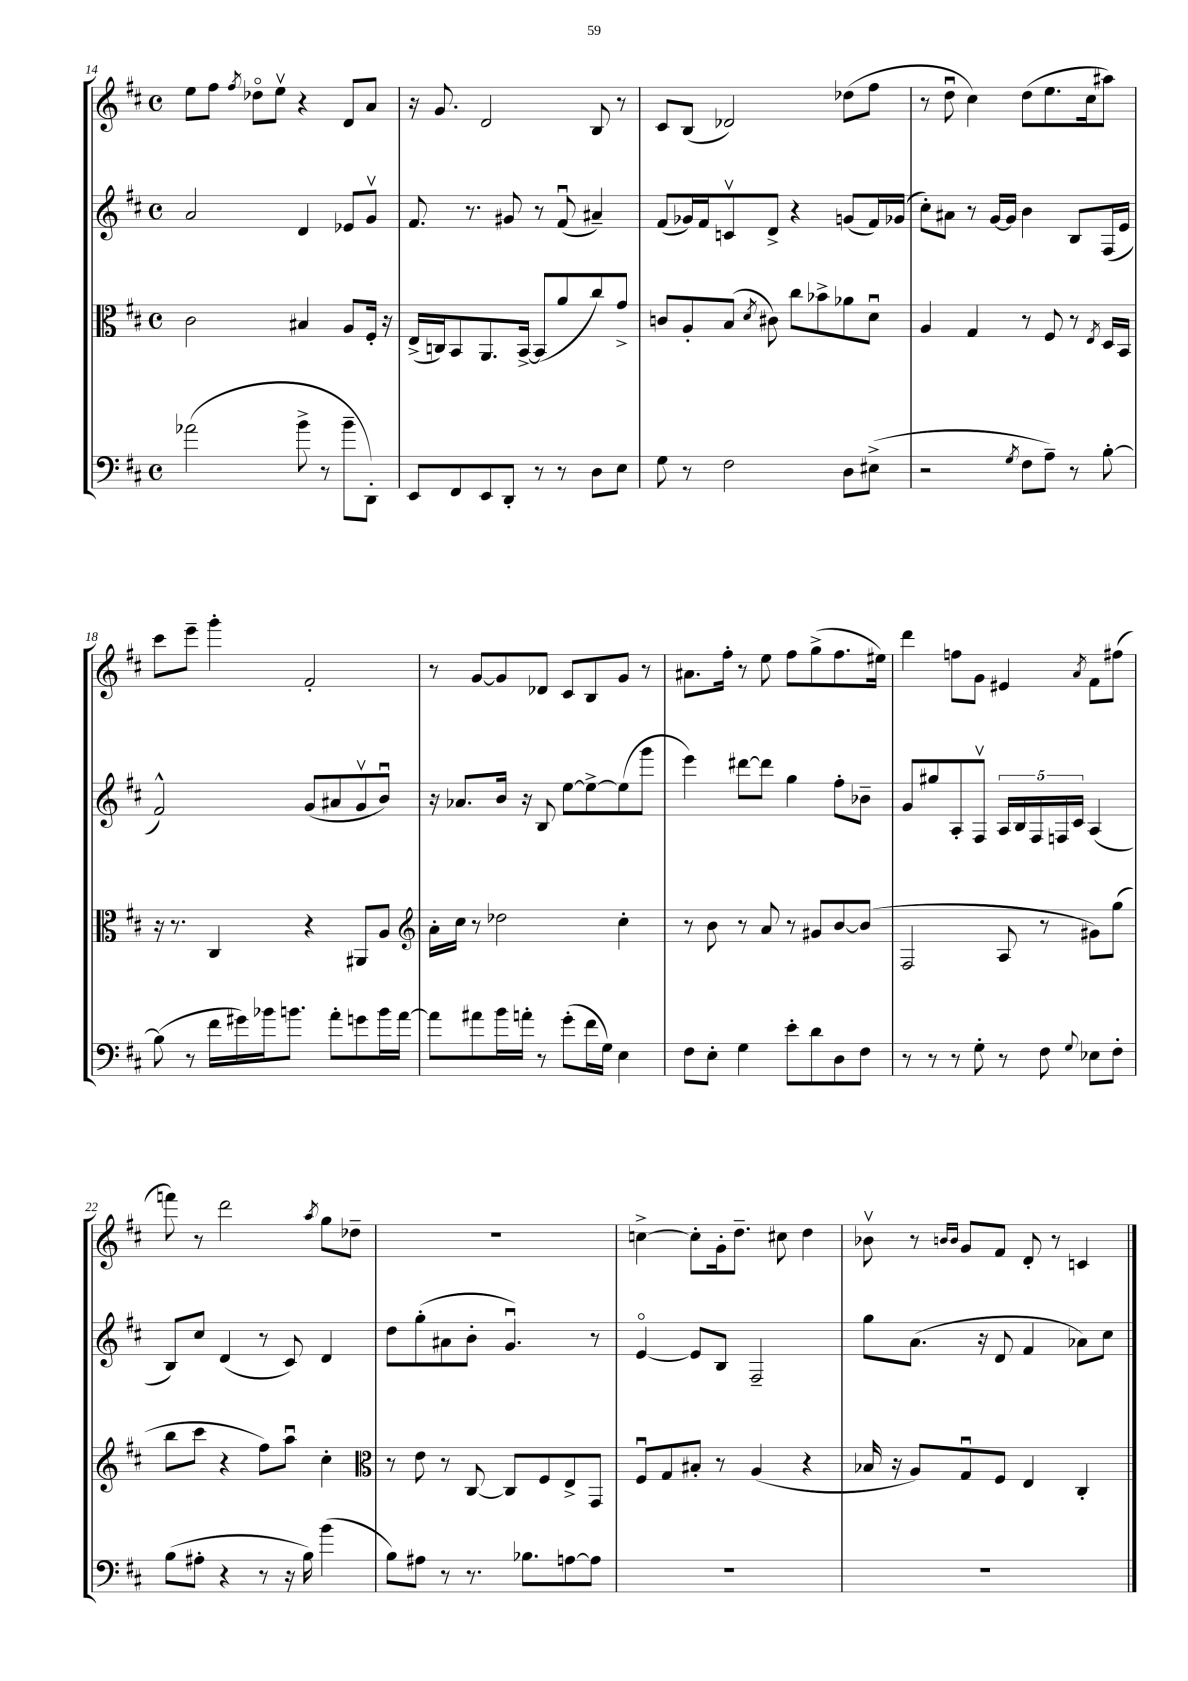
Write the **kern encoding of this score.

**kern	**kern	**kern	**kern
*staff4	*staff3	*staff2	*staff1
*clefF4	*clefC3	*clefG2	*clefG2
*k[f#c#]	*k[f#c#]	*k[f#c#]	*k[f#c#]
*M4/4	*M4/4	*M4/4	*M4/4
*met(c)	*met(c)	*met(c)	*met(c)
(2a-\	2c#\	2a/	8ee\L
.	.	.	8ff#\J
.	.	.	8qff#/
.	.	.	8dd-o\L
.	.	.	8eev\J
8b^\	4B#/	4d/	4r
8r	.	.	.
8b~\L	8A/L	8e-/L	8d/L
8DD'\J)	16F#'/Jk	8gv/J	8a/J
.	16r	.	.
=	=	=	=
8EE/L	(16E^/LL	8.f#/	16r
.	16C/J)	.	8.g/
8FF#/	8BB/	.	.
.	.	8.r	.
8EE/	8.AA/	.	2d/
8DD'/J	.	8g#/	.
.	[16BB^/Jk	.	.
8r	(8BB/]L	8r	.
8r	8a/	(8f#u/	.
8D\L	8cc#/)	4a#~/)	8B/
8E\J	8g^/J	.	8r
=	=	=	=
8G\	8c/L	(8f#/L	8c#/L
8r	8A'/	16g-/L)	(8B/J
.	.	16f#/J	.
2F#\	(8B/J	8cv/	2d-/)
.	8qd/	.	.
.	8c#\)	8d^/J	.
.	8cc#\L	4r	.
.	8b-^\	.	.
8D\L	8a-\	(8g/L	(8dd-\L
(8E#^\J	8du\J	16f#/L)	8ff#\J
.	.	(16g-/JJ	.
=	=	=	=
2r	4A/	8cc#'\L)	8r
.	.	8a#\J	8ddu\
.	4G/	8r	4cc#\)
.	.	[16g/LL	.
.	.	16g/]JJ	.
8qG/	.	.	.
8F#\L	8r	4b\	(8dd\L
8A~\J)	8F#/	.	8.ee\
8r	8r	8B/L	.
.	.	.	16cc#\k
.	8qE/	.	.
[8B'\	16D/LL	(16F#/L	8aa#\J)
.	16BB/JJ	16e/JJ	.
=	=	=	=
(8B\]	16r	2f#^^/)	8ccc#\L
.	8.r	.	.
8r	.	.	8eee~\J
16f#\LL	4C#/	.	4ggg'\
16g#\)	.	.	.
16b-\J	.	.	.
8.b\J	.	.	.
.	4r	(8g/L	2f#'/
8a'\L	.	8a#/	.
8g\	8AA#/L	8gv/	.
16b\L	8A/J	8bu/J)	.
[16a\JJ	.	.	.
=	=	=	=
*	*clefG2	*	*
8a\]L	16a'\LL	16r	8r
.	16cc#\JJ	8.a-/L	.
8a#\	8r	.	[8g/L
16b\L	2dd-\	16b/Jk	8g/]
16a'\JJ	.	16r	.
8r	.	8B/	8d-/J
(8g'\L	.	[8ee\L	8c#/L
16f#\L	.	8ee^\_	8B/
16G\JJ)	.	.	.
4E\	4cc#'\	(8ee\]	8g/J
.	.	8ggg\J	8r
=	=	=	=
8F#\L	8r	4eee\)	8.a#\L
8E'\J	8b\	.	.
.	.	.	16ff#'\Jk
4G\	8r	[8ddd#\L	8r
.	8a/	8ddd#\]J	8ee\
8e'\L	8r	4gg\	8ff#\L
8d\	8g#/L	.	(8gg^\
8D\	[8b/	8ff#'\L	8.ff#\
8F#\J	(8b/]J	8b-~\J	.
.	.	.	16ee#\Jk)
=	=	=	=
8r	2F#/	8g/L	4ddd\
8r	.	8gg#/	.
8r	.	8A'/	8ff\L
8G'\	.	8F#v/J	8g\J
8r	8A/	20A/LL	4e#/
.	.	20B/	.
.	.	20F#/	.
8F#\	8r	.	.
.	.	20F/	.
.	.	20c#/JJ	.
8qqG/	.	.	8qa/
8E-\L	8g#\L)	(4A/	8f#\L
8F#'\J	(8gg\J	.	(8ff#\J
=	=	=	=
(8B\L	8bb\L	8B/L)	8fff\)
8A#'\J	8ccc#\J	8cc#/J	8r
4r	4r	(4d/	2ddd\
8r	8ff#\L)	8r	.
16r	8aau\J	8c#/)	.
16B\)	.	.	.
.	.	.	8qaa/
(4b\	4cc#'\	4d/	8gg\L
.	.	.	8dd-~\J
=	=	=	=
*	*clefC3	*	*
8B\L)	8r	8dd\L	1r
8A#\J	8e\	(8gg'\	.
8r	8r	8a#\	.
8.r	[8C#/	8b'\J	.
.	8C#/]L	4.gu/)	.
8.B-\L	.	.	.
.	8F#/	.	.
[8A\	8E^/	.	.
8A\]J	8GG/J	8r	.
=	=	=	=
1r	8F#u/L	[4eo/	[4cc^\
.	8G/	.	.
.	8B#'/J	8e/]L	8cc'\]L
.	8r	8B/J	16g'\k
.	.	.	8.dd~\J
.	(4A/	2F#~/	.
.	.	.	8cc#\
.	4r	.	4dd\
=	=	=	=
1r	16B-/	8gg\L	8b-v\
.	16r	.	.
.	8A/L)	(8.a\J	8r
.	.	.	16qqb/LL
.	.	.	16qqb/JJ
.	8Gu/	.	8g/L
.	.	16r	.
.	8F#/J	8d/	8f#/J
.	4E/	4f#/	8d'/
.	.	.	8r
.	4C#'/	8a-\L)	4c/
.	.	8cc#\J	.
==	==	==	==
*-	*-	*-	*-
